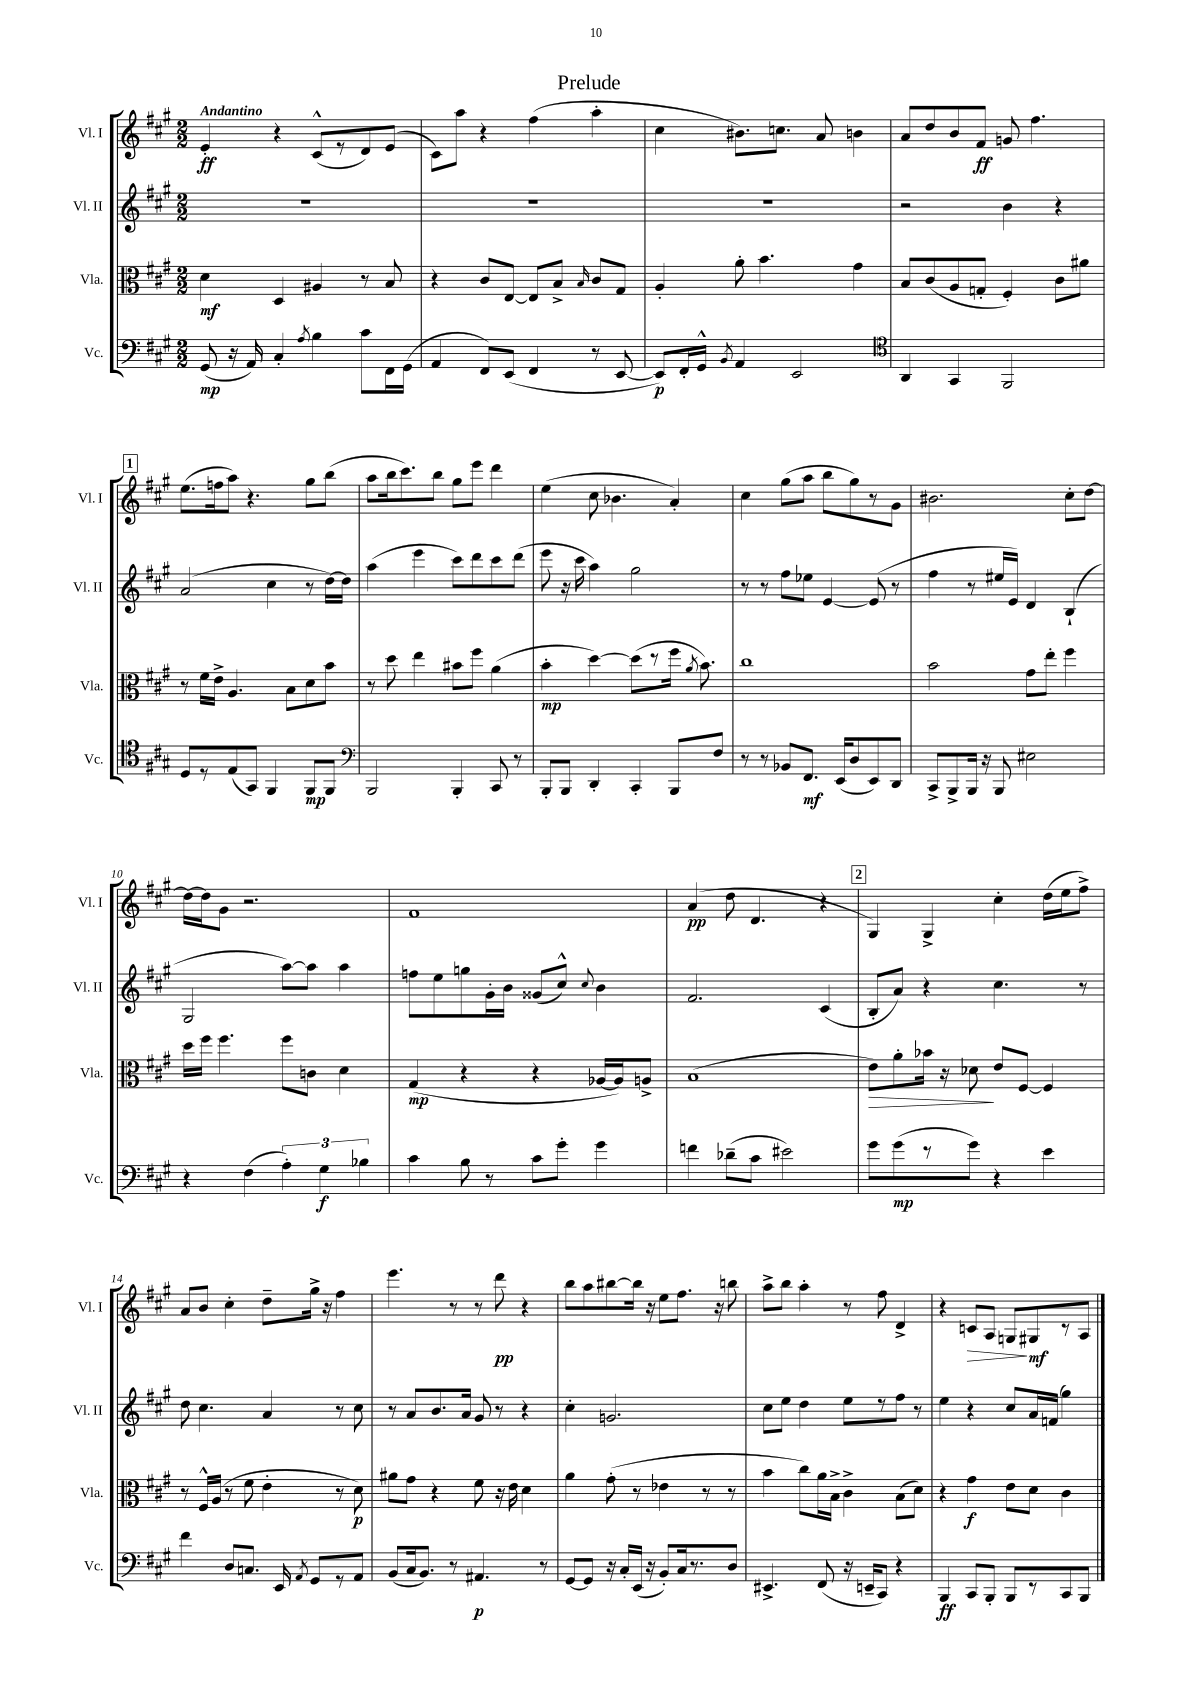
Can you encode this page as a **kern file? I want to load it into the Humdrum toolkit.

**kern	**kern	**kern	**kern
*staff4	*staff3	*staff2	*staff1
*clefF4	*clefC3	*clefG2	*clefG2
*k[f#c#g#]	*k[f#c#g#]	*k[f#c#g#]	*k[f#c#g#]
*M2/2	*M2/2	*M2/2	*M2/2
(8GG#/	4d\	1r	4e'/
16r	.	.	.
16AA/)	.	.	.
4C#'/	4D/	.	4r
8qA/	.	.	.
4B\	4A#/	.	(8c#^^/L
.	.	.	8r
8c#\L	8r	.	8d/)
16FF#\L	8B/	.	(8e/J
(16GG#\JJ	.	.	.
=	=	=	=
4AA/	4r	1r	8c#\L)
.	.	.	8aa\J
8FF#/L)	8c#/L	.	4r
(8EE/J	[8E/J	.	.
4FF#/	8E/]L	.	(4ff#\
.	8B^/J	.	.
.	16qqB/	.	.
8r	8c#/L	.	4aa'\
[8EE/	8G#/J	.	.
=	=	=	=
8EE/]L)	4A'/	1r	4cc#\
16FF#'/L	.	.	.
16GG#^^/JJ	.	.	.
8qBB/	.	.	.
4AA/	8a'\	.	8.b#\L)
.	4.b\	.	.
.	.	.	8.cc\J
2EE/	.	.	.
.	.	.	8a/
.	4g#\	.	4b\
=	=	=	=
*clefC4	*	*	*
4AA/	8B/L	2r	8a/L
.	(8c#/	.	8dd/
4GG#/	8A/	.	8b/
.	8G'/J	.	8f#/J
2FF#/	4F#'/)	4b\	8g/
.	.	.	4.ff#\
.	8c#\L	4r	.
.	8a#\J	.	.
=	=	=	=
8D/L	8r	(2a/	(8.ee\L
8r	16f#\LL	.	.
.	16e^\JJ	.	16ff\k
(8E/	4.A/	.	8aa\J)
8GG#/J)	.	.	4.r
4FF#/	.	4cc#\	.
.	8B\L	.	.
8FF#/L	8d\	8r	8gg#\L
8FF#/J	8b\J	[16dd\LL)	(8bb\J
.	.	16dd\]JJ	.
=	=	=	=
*clefF4	*	*	*
2BBB/	8r	(4aa\	8aa\L
.	8dd\	.	16bb\k
.	.	.	8.ccc#\)
.	4ee\	4eee\	.
.	.	.	8bb\J
4BBB'/	8b#\L	8ccc#\L)	8gg#\L
.	8ff#\J	8ddd\	8eee\J
8CC#/	(4a\	8ccc#\	4ddd\
8r	.	(8ddd\J	.
=	=	=	=
8BBB'/L	4b'\	8eee\	(4ee\
8BBB/J	.	16r	.
.	.	16ccc#\	.
4DD'/	[4dd\)	4aa\)	8cc#\
.	.	.	4.b-\
4CC#'/	(8dd\]L	2gg#\	.
.	8r	.	.
8BBB/L	16ff#\Jk	.	4a'/)
.	8qa/	.	.
.	8.b\)	.	.
8F#/J	.	.	.
=	=	=	=
8r	1cc#	8r	4cc#\
8r	.	8r	.
8BB-/L	.	8ff#\L	(8gg#\L
8.FF#/J	.	8ee-\J	8aa\J
.	.	[4e/	8bb\L
(16EE/LK	.	.	.
8D/	.	.	8gg#\)
8EE/)	.	(8e/]	8r
8DD/J	.	8r	8g#\J
=	=	=	=
8CC#^/L	2b\	4ff#\	2.b#\
8BBB^/	.	.	.
16BBB/Jk	.	8r	.
16r	.	.	.
8BBB/	.	16ee#/LL	.
.	.	16e/JJ)	.
2E#\	8g#\L	4d/	.
.	8ee'\J	.	.
.	4ff#\	(4B`/	8cc#'\L
.	.	.	[8dd\J
=	=	=	=
4r	16dd\LL	2G#/	16dd\_LL
.	16ff#\JJ	.	16dd\]J
.	4.ff#\	.	8g#\J
(4F#\	.	.	2.r
6A'\)	8ff#\L	[8aa\L)	.
.	8c\J	8aa\]J	.
6G#\	.	.	.
.	4d\	4aa\	.
6B-\	.	.	.
=	=	=	=
4c#\	(4G#/	8ff\L	1f#
.	.	8ee\	.
8B\	4r	8gg\	.
8r	.	16g#'\L	.
.	.	16b\JJ	.
8c#\L	4r	(8g##/L	.
8g#'\J	.	8cc#^^/J)	.
.	.	8qqcc#/	.
4g#\	[16A-/LL	4b\	.
.	16A-/]J)	.	.
.	8A^/J	.	.
=	=	=	=
4f\	(1B	2.f#/	(4a/
(8d-~\L	.	.	8dd\
8c#\J	.	.	4.d/
2e#\)	.	.	.
.	.	(4c#/	4r
=	=	=	=
8g#\L	8e\L)	8B'/L	4G#/)
(8g#\	8a'\	8a/J)	.
8r	16b-\Jk	4r	4G#^/
.	16r	.	.
8g#\J)	8d-\	.	.
4r	8e/L	4.cc#\	4cc#'\
.	[8F#/J	.	.
4e\	4F#/]	.	(16dd\LL
.	.	.	16ee\J
.	.	8r	8ff#^\J)
=	=	=	=
4f#\	8r	8dd\	8a/L
.	16F#^^/LL	4.cc#\	8b/J
.	(16A/JJ	.	.
8D/L	8r	.	4cc#'\
8.C/J	8f#\	.	.
.	4e'\	4a/	8dd~\L
16EE/	.	.	.
8qAA/	.	.	.
8GG#/L	.	.	16gg#^\Jk
.	.	.	16r
8r	8r	8r	4ff#\
8AA/J	8d\)	8cc#\	.
=	=	=	=
(8BB/L	8a#\L	8r	4.eee\
16C#/k	8g#\J	8a/L	.
8.BB/J)	.	.	.
.	4r	8.b/	.
8r	.	.	8r
.	.	16a/Jk	.
4.AA#/	8f#\	8g#/	8r
.	16r	8r	8ddd\
.	16e\	.	.
.	4d\	4r	4r
8r	.	.	.
=	=	=	=
[8GG#/L	4a\	4cc#'\	8bb\L
8GG#/]J	.	.	8aa\
16r	(8g#'\	2.g/	[8bb#\
16C#'/LL	.	.	.
(16EE/JJ	8r	.	16bb#\]Jk
16r	.	.	16r
8BB'/L)	4e-\	.	8ee\L
16C#/k	.	.	8.ff#\J
8.r	.	.	.
.	8r	.	.
.	.	.	16r
8D/J	8r	.	8bb\
=	=	=	=
4.EE#^/	4b\	8cc#\L	8aa^\L
.	.	8ee\J	8bb\J
.	8cc#\L)	4dd\	4aa'\
(8FF#/	16a\L	.	.
.	16B^\JJ	.	.
16r	4c#^\	8ee\L	8r
16EE~/LK	.	.	.
8CC#/J)	.	8r	8ff#\
4r	(8B\L	8ff#\J	4d^/
.	8d\J)	8r	.
=	=	=	=
4BBB/	4r	4ee\	4r
8CC#/L	4g#\	4r	8c/L
8BBB'/J	.	.	8A/J
8BBB/L	8e\L	8cc#/L	8G/L
8r	8d\J	16a/L	8G#/
.	.	(16f/JJ	.
8CC#/	4c#\	4gg#\)	8r
8BBB/J	.	.	8A/J
==	==	==	==
*-	*-	*-	*-
